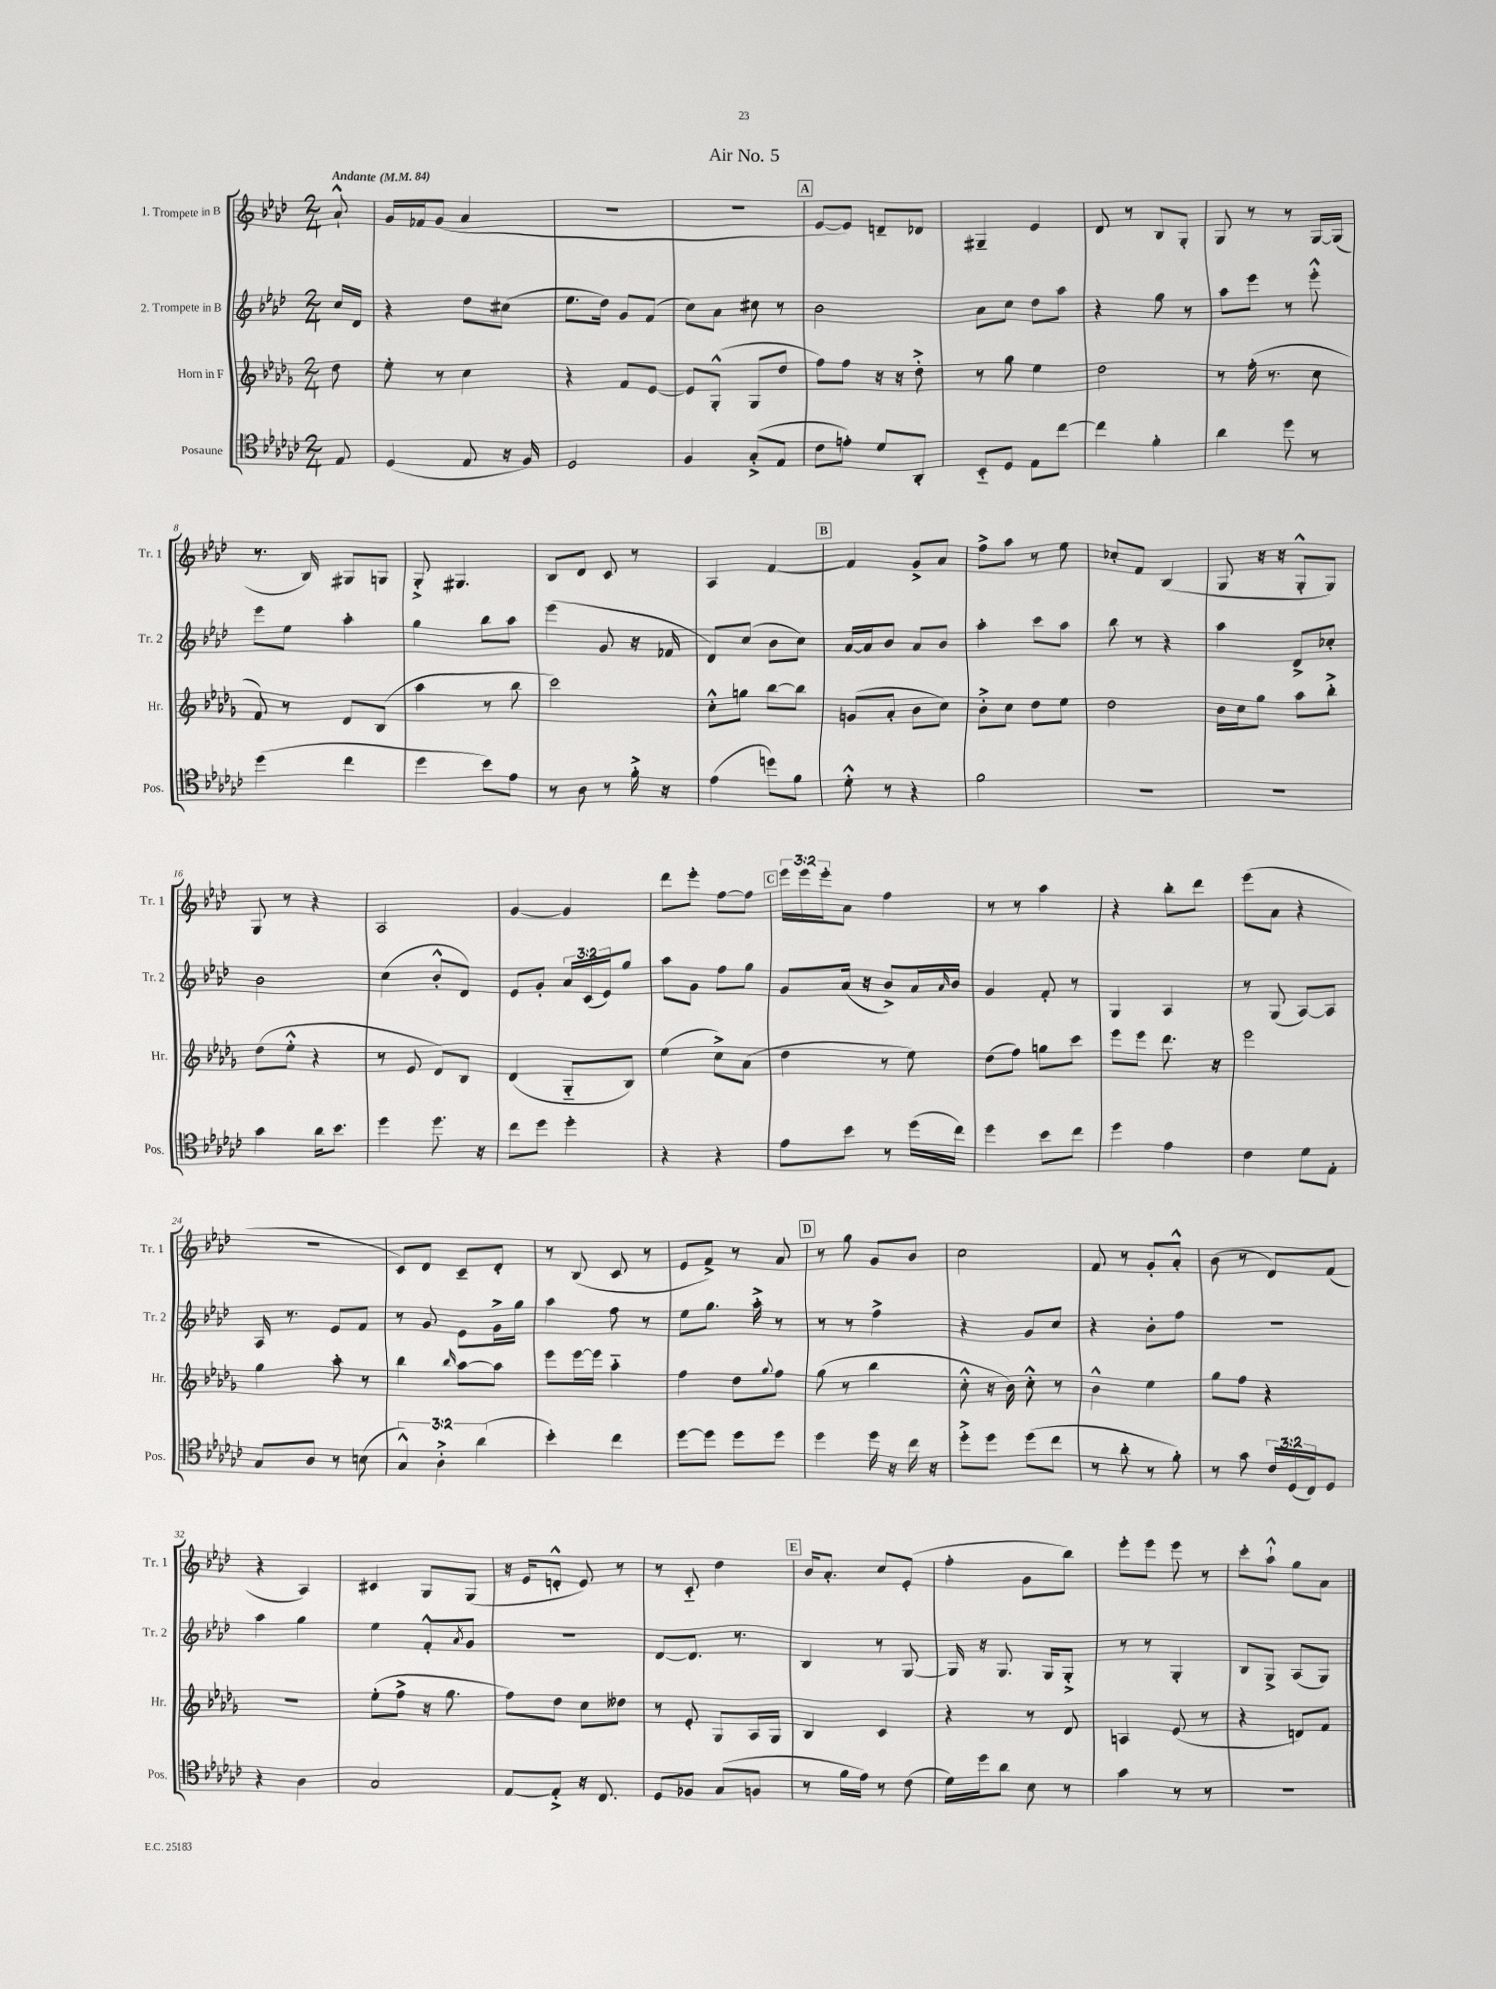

**kern	**kern	**kern	**kern
*staff4	*staff3	*staff2	*staff1
*clefC4	*clefG2	*clefG2	*clefG2
*k[b-e-a-d-g-c-]	*k[b-e-a-d-g-]	*k[b-e-a-d-]	*k[b-e-a-d-]
*M2/4	*M2/4	*M2/4	*M2/4
*MM84	*MM84	*MM84	*MM84
8E-	8dd-	16cc	8a-`^^
.	.	16d-	.
=	=	=	=
(4D-	8ee-'	4r	16g
.	.	.	16f-
.	8r	.	(8g
8E-	4cc	8dd-	4a-
16r	.	(8cc#	.
16F)	.	.	.
=	=	=	=
2D-	4r	8.ee-	2r
.	.	16dd-)	.
.	8f	8g	.
.	[8e-	(8f	.
=	=	=	=
4F	8e-]	8cc)	2r
.	(8G-'^^	8a-	.
(8G-'^	8G-	8cc#	.
8E-	8dd-	8r	.
=	=	=	=
8c-	8ff)	2b-	[8e-
8e')	8ff	.	8e-])
8d-	16r	.	8d~
.	16r	.	.
8AA-'	8dd-'^	.	8d-
=	=	=	=
8BB-'~	8r	8a-	4G#~
8D-	8gg-	8cc	.
8E-	4ee-	8dd-	4e-
[8cc-	.	8aa-	.
=	=	=	=
4cc-]	2dd-	4r	8d-
.	.	.	8r
4f'	.	8gg	8B-
.	.	8r	8G'
=	=	=	=
4a-	8r	8aa-	8G
.	(16ff'	8eee-	8r
.	8.r	.	.
8dd-	.	8r	8r
8r	8cc	8eee-'^^	[16G
.	.	.	(16G]
=	=	=	=
(4dd-	8f)	8eee-	8.r
.	8r	8ee-	.
.	.	.	16B-)
4cc-	8d-	4aa-'	8G#
.	(8B-	.	8G
=	=	=	=
4dd-	4aa-	4gg	8G'^
.	.	.	4.G#
8b-)	8r	8bb-	.
8e-	8bb-	8aa-	.
=	=	=	=
8r	2ccc)	(4eee-	8B-
8A-	.	.	8d-
8r	.	8g	8c
16f'^	.	16r	8r
16r	.	16f-	.
=	=	=	=
(4e-	8cc'^^	8d-)	4A-
.	8gg	(8cc	.
8dd)	[8bb-	8b-	[4f
8f	8bb-]	8cc)	.
=	=	=	=
8d-'^^	(8g	[16a-	4f]
.	.	16a-]	.
8r	8a-'	8b-	.
4r	8b-	8a-	8g^
.	8cc)	8b-	8a-
=	=	=	=
2f	8b-'^	4aa-'	8ff^
.	8cc	.	8aa-
.	8dd-	8ccc	8r
.	8ee-	8aa-	8ee-
=	=	=	=
2r	2dd-	8bb-	8cc-'
.	.	8r	8f
.	.	4r	(4B-
=	=	=	=
2r	16b-	4aa-	8G
.	16cc	.	.
.	8gg-	.	16r
.	.	.	16r
.	8aa-	8d-^	8G'^^
.	8bb-'^	8cc-'	8G)
=	=	=	=
4g-	(8dd-	2b-	8G
.	8ee-'^^	.	8r
16a-	4r	.	4r
8.b-	.	.	.
=	=	=	=
4dd-	8r	(4cc	2A-
.	8e-	.	.
8.dd-	8d-)	8b-'^^	.
.	8B-	8d-)	.
16r	.	.	.
=	=	=	=
8cc-	(4d-	8e-	[4g
8dd-	.	8g'	.
4dd-'	8G-'~	24a-	4g]
.	.	(24c	.
.	.	24e-)	.
.	8B-)	8gg	.
=	=	=	=
4r	(4ee-	8aa-	8ddd-
.	.	8g	8eee-'
4r	8cc^)	8ff	[8ff
.	(8a-	8gg	8ff]
=	=	=	=
8e-	4dd-	8g	24eee-
.	.	.	24eee-
.	.	.	24eee-'
8b-	.	(16a-	8a-
.	.	16r	.
8r	8r	8b-^)	4ff
(16dd-	8ee-)	16a-	.
.	.	16qqa-	.
16cc-)	.	16b-	.
=	=	=	=
4dd-	(8dd-	4g	8r
.	8ff)	.	8r
8b-	8gg	8f'	4aa-
8cc-	8ccc	8r	.
=	=	=	=
4dd-	8eee-	4G	4r
.	8eee-	.	.
4e-	8.ddd-	4A-	8bb-'
.	.	.	8ddd-
.	16r	.	.
=	=	=	=
4c-	2eee-	8r	(8eee-
.	.	(8G	8a-
8d-	.	[8A-)	4r
8E-'	.	8A-]	.
=	=	=	=
8G-	4gg-	16A-	2r
.	.	8.r	.
8A-	.	.	.
8r	8aa-'	8e-	.
(8B	8r	8f	.
=	=	=	=
6G-^^)	4bb-	8r	8c)
.	.	8g	8d-
6A-'^	.	.	.
.	16qqbb-	.	.
.	[8aa-	8e-	8c~
(6a-	.	.	.
.	8aa-]	16g^	8d-'
.	.	16gg	.
=	=	=	=
4b-')	8eee-	4aa-	8r
.	[16eee-	.	(8B-
.	16eee-]	.	.
4cc-	4aa-'~	8ff	8c
.	.	8r	8r
=	=	=	=
[8dd-	4ff	8ee-	8e-
8dd-]	.	8.gg	8f^)
8dd-	8dd-	.	8r
.	.	16aa-'^	.
.	8qqgg-	.	.
8dd-	8ff	8r	8a-
=	=	=	=
4dd-	(8gg-	8r	8r
.	8r	8r	8gg
16dd-	4bb-	4ff^	8g
16r	.	.	.
16cc-	.	.	8b-
16r	.	.	.
=	=	=	=
8dd-'^	8cc'^^	4r	2cc
8dd-	16r	.	.
.	16b-)	.	.
(8dd-	8cc'^^	8g	.
8cc-	8r	8cc	.
=	=	=	=
8r	4b-^^	4r	8f
8a-'	.	.	8r
8r	4ee-	8b-'	8g'
8f')	.	8ff	8a-'^^
=	=	=	=
8r	8gg-	2r	(8b-
8g-	8ff	.	8r
24c-	4r	.	8d-)
(24D-	.	.	.
24C-)	.	.	.
8D-	.	.	(8f
=	=	=	=
4r	2r	4aa-	4r
4A-	.	4gg	4A-)
=	=	=	=
2G-	(8ee-'	4ee-	4c#
.	8ff^	.	.
.	16r	8f'^^	8G
.	8.gg-	.	.
.	.	8qa-	.
.	.	8g	(8G
=	=	=	=
[8E-	8ff)	2r	16r
.	.	.	16e-
8E-'^]	8dd-	.	8d'^^
16r	8cc	.	8e-)
8.C-	.	.	.
.	8dd--	.	8r
=	=	=	=
8D-	8r	[8d-	8r
8F-	8e-'	8.d-]	8c'~
(8G-	8G-	.	4dd-
.	.	8.r	.
8F	16A-	.	.
.	16G-	.	.
=	=	=	=
8r	4B-	4B-	16b-
.	.	.	8.a-'
16f	.	.	.
16e-)	.	.	.
8r	4c	8r	8cc
(8c-	.	[8G	(8e-'
=	=	=	=
16d-)	4r	16G]	4ff'
16dd-	.	16r	.
8a-	.	8.G	.
8B-	8r	.	8g
.	.	16G	.
8r	8d-	8G'^	8bb-)
=	=	=	=
4g-	4A	8r	8eee-'
.	.	8r	8eee-
8r	(8e-	4G'	8eee-
8r	8r	.	8r
=	=	=	=
2r	4r	8B-	8ccc'
.	.	8G^	8aa-`^^
.	8d)	(8A-	8gg
.	8f	8G)	8a-
==	==	==	==
*-	*-	*-	*-
